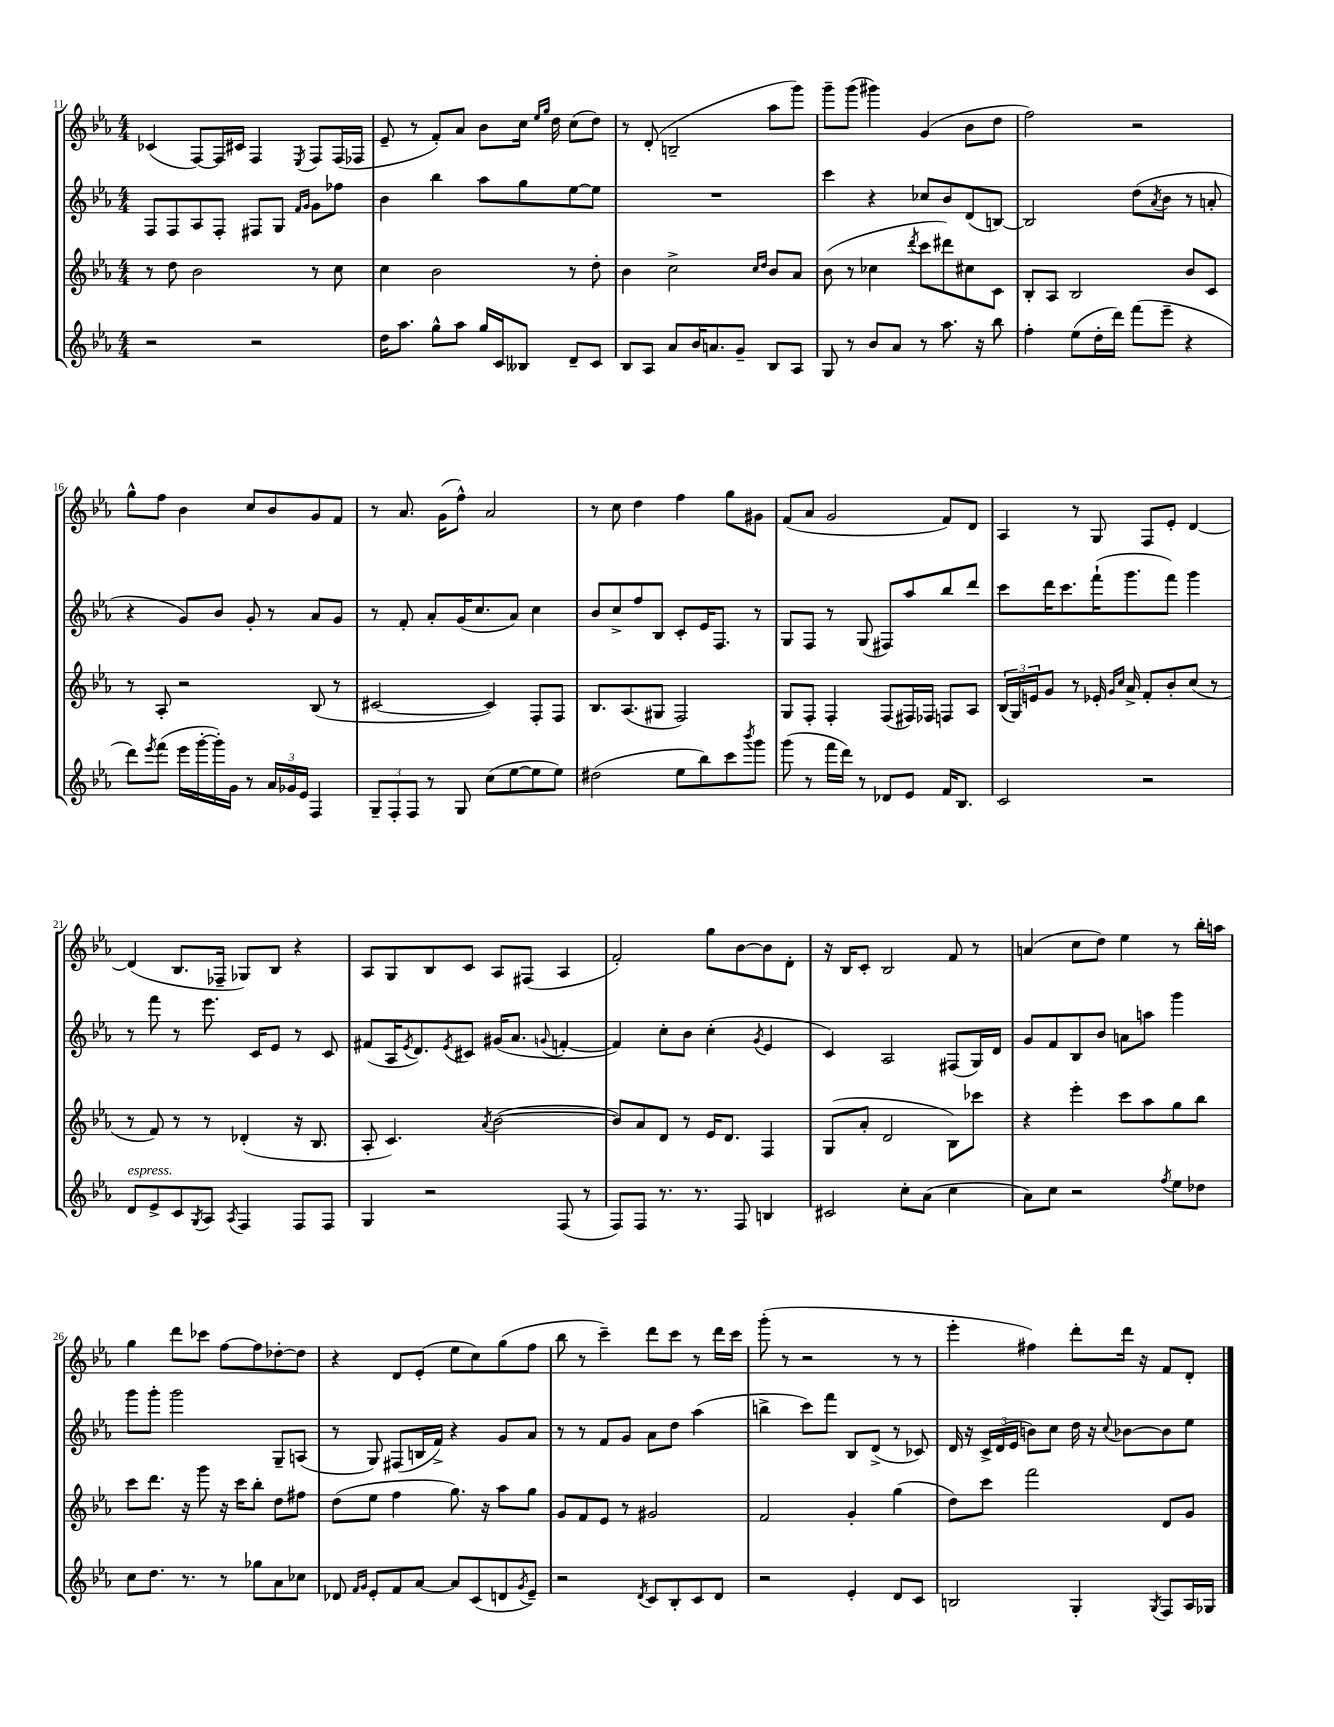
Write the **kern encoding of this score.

**kern	**kern	**kern	**kern
*part4	*part3	*part2	*part1
*staff4	*staff3	*staff2	*staff1
*clefG2	*clefG2	*clefG2	*clefG2
*k[b-e-a-]	*k[b-e-a-]	*k[b-e-a-]	*k[b-e-a-]
*M4/4	*M4/4	*M4/4	*M4/4
=11	=11	=11	=11
2r	8r	8F/L	(4c-X/
.	8dd\	8F/	.
.	2b-\	8A-/	[8F/L)
.	.	8F'/J	16F/L]
.	.	.	16c#X/JJ
2r	.	8F#X/L	4F/
.	.	8G/J	.
.	.	16qqf/LL	.
.	.	16qqg/JJ	8qE-/
.	8r	8g\L	8F/L
.	8cc\	8ff-X\J	(16F/L
.	.	.	16F-X/JJ
=12	=12	=12	=12
16dd\KL	4cc\	4b-\	8e-~/
8.aa-\J	.	.	.
.	.	.	8r
8gg^^\L	2b-\	4bb-\	8f'/L)
8aa-\J	.	.	8a-/J
16gg/LL	.	8aa-\L	8b-\L
16c/J	.	.	.
8B--X/J	.	8gg\	16cc\Jk
.	.	.	16qqee-/LL
.	.	.	16qqgg/JJ
.	.	.	16dd\
8d~/L	8r	[8ee-\	(8cc\L
8c/J	8dd'\	8ee-\J]	8dd\J)
=13	=13	=13	=13
8B-/L	4b-\	1r	8r
8A-/J	.	.	(8d'/
8a-/L	2cc^\	.	2Bn~/
16b-/K	.	.	.
8.an/	.	.	.
8g~/J	.	.	.
.	16qqcc/LL	.	.
.	16qqdd/JJ	.	.
8B-/L	8b-/L	.	8aa-\L
8A-/J	8a-/J	.	8ggg\J)
=14	=14	=14	=14
8G/	(8b-\	4ccc\	8ggg~\L
8r	8r	.	(8ggg\J
8b-/L	4cc-X\	4r	4ggg#X\)
8a-/J	.	.	.
.	8qddd/	.	.
8r	8ccc\L	8cc-X/L	(4g/
8.aa-\	8ddd#X\)	8b-/	.
.	8cc#X\	(8d/	8b-\L
16r	.	.	.
8bb-\	8c\J	[8Bn/J)	8dd\J
=15	=15	=15	=15
4ff'\	8B-'/L	2B/]	2ff\)
.	8A-/J	.	.
(8ee-\L	2B-/	.	.
16dd'\L	.	.	.
16ddd\JJ)	.	.	.
(8fff\L	.	(8dd\L	2r
.	.	8qa-/	.
8eee-~\J	.	8b-\J	.
4r	8b-/L	8r	.
.	8c/J	8an'/	.
!!LO:LB:g=z
=16	=16	=16	=16
8ddd\L)	8r	4r	8gg^^\L
8qeee-/	.	.	.
(8fff\J	8A-'/	.	8ff\J
16eee-\LL	2r	8g/L)	4b-\
[16ggg'\	.	.	.
16ggg'\])	.	8b-/J	.
16g\JJ	.	.	.
8r	.	8g'/	8cc/L
24a-/LL	.	8r	8b-/
24g-X/	.	.	.
24e-/JJ	.	.	.
4F/	(8B-/	8a-/L	8g/
.	8r	8g/J	8f/J
=17	=17	=17	=17
12G~/L	[2c#X/	8r	8r
12F'/	.	.	.
.	.	8f'/	8.a-/
12F/J	.	.	.
8r	.	8a-'/L	.
.	.	.	(16g\KL
8G/	.	(16g/K	8ff^^\J)
.	.	8.cc/	.
(8cc\L	4c#/])	.	2a-/
[8ee-\	.	8a-/J)	.
8ee-\]	8F'/L	4cc\	.
8ee-\J)	8F/J	.	.
=18	=18	=18	=18
(2dd#X\	8.B-/L	8b-/L	8r
.	.	8cc^/	8cc\
.	(8.A-/	.	.
.	.	8ff/	4dd\
.	8G#X/J	8B-/J	.
8ee-\L	2F/)	8c'/L	4ff\
8bb-\)	.	16e-/K	.
.	.	8.F/J	.
8ccc\	.	.	8gg\L
8qbbb-/	.	.	.
8ggg\J	.	8r	8g#X\J
=19	=19	=19	=19
(8ggg\	8G/L	8G/L	(8f/L
8r	8F'/J	8F/J	8a-/J
16fff\LL	4F'/	8r	2g/
16ddd\JJ)	.	.	.
8r	.	(8G/	.
8d-X/L	(8F/L	8F#X/L)	.
8e-/J	16F#X/L)	8aa-/	.
.	16F-X/JJ	.	.
16f/KL	8Fn/L	8bb-/	8f/L)
8.B-/J	.	.	.
.	8A-/J	8ddd/J	8d/J
=20	=20	=20	=20
2c/	(24B-/LL	8ccc\L	4A-/
.	24G/)	.	.
.	24en/J	.	.
.	8g/J	16ddd\K	.
.	.	8.ccc\	.
.	8r	.	8r
.	16e-X'/	(16fff`\K	8G/
.	16qqg/LL	.	.
.	16qqcc/JJ	.	.
.	16a-^/	8.ggg\	.
2r	8f'/L	.	8F/L
.	8b-'/	8fff\J)	8e-'/J
.	(8cc/J	4ggg\	[4d/
.	8r	.	.
!!LO:LB:g=z
=21	=21	=21	=21
!LO:TX:a:i:t=espress.	!	!	!
8d/L	8r	8r	(4d/]
8e-^/	8f/)	8fff\	.
8c/	8r	8r	8.B-/L
8qG/	.	.	.
8A-/J	8r	8.eee-\	.
.	.	.	16F-X~/Jk
8qA-/	.	.	.
4F/	(4d-X'/	.	8G-X/L)
.	.	16c/KL	.
.	.	8e-/J	8B-/J
8F/L	16r	8r	4r
.	8.B-/	.	.
8F/J	.	8c/	.
=22	=22	=22	=22
4G/	8A-'/	(8f#X/L	8A-/L
.	4.c/)	16A-/K	8G/
.	.	8qe-/	.
.	.	8.d/)	.
2r	.	.	8B-/
.	.	8qe-/	.
.	.	8c#X/J	8c/J
.	8qa-/	.	.
.	([2b-\	(16g#X/KL	8A-/L
.	.	8.a-/J	.
.	.	.	(8F#X/J
.	.	8qqgn/	.
(8F/	.	[4fn'/	4A-/
8r	.	.	.
=23	=23	=23	=23
8F/L)	8b-/L])	4f/])	2f'/)
8F/J	8a-/	.	.
8.r	8d/J	8cc'\L	.
.	8r	8b-\J	.
8.r	.	.	.
.	16e-/KL	(4cc'\	8gg\L
.	8.d/J	.	.
8F/	.	.	[8b-\
.	.	8qg/	.
4Bn/	4F/	4e-/	8b-\]
.	.	.	8d'\J
=24	=24	=24	=24
2c#X/	(8G/L	4c/)	16r
.	.	.	16B-/KL
.	8a-'/J	.	8c'/J
.	2d/	2A-/	2B-/
8cc'\L	.	.	.
(8a-\J	.	.	.
4cc\	8B-\L)	(8F#X/L	8f/
.	8ccc-X\J	16G/L)	8r
.	.	16d/JJ	.
=25	=25	=25	=25
8a-\L)	4r	8g/L	(4an/
8cc\J	.	8f/	.
2r	4eee-'\	8B-/	8cc\L
.	.	8b-/J	8dd\J)
.	8ccc\L	8an\L	4ee-\
.	8aa-\	8aan\J	.
8qff/	.	.	.
8ee-\L	8gg\	4ggg\	8r
8dd-X\J	8bb-\J	.	16bb-'\LL
.	.	.	16aan\JJ
!!LO:LB:g=z
=26	=26	=26	=26
8cc\L	8ccc\L	8ggg\L	4gg\
8.dd\J	8.ddd\J	8ggg'\J	.
.	.	2ggg\	8ddd\L
8.r	16r	.	.
.	8ggg\	.	8ccc-X\J
8r	16r	.	[8ff\L
.	16ccc\KL	.	.
8gg-X\L	8bb-'\J	.	8ff\]
8a-\	8dd\L	8G~/L	[8dd-X'\
8cc-X\J	8ff#X\J	(8An/J	8dd-\J]
=27	=27	=27	=27
8d-X/	(8dd\L	8r	4r
16qqf/LL	.	.	.
16qqg/JJ	.	.	.
8e-'/L	8ee-\J	8G/)	.
8f/	4ff\	(8F#X/L	8d/L
[8a-/J	.	16Bn/L	(8e-'/J
.	.	16f^/JJ)	.
8a-/L]	8.gg\)	4r	8ee-\L
(8c/	.	.	8cc\)
.	16r	.	.
8dn/	8aa-\L	8g/L	(8gg\
8qg/	.	.	.
8e-~/J)	8gg\J	8a-/J	8ff\J
=28	=28	=28	=28
2r	8g/L	8r	8bb-\
.	8f/	8r	8r
.	8e-/J	8f/L	4ccc~\)
.	8r	8g/J	.
8qd/	.	.	.
8c/L	2g#X/	8a-\L	8ddd\L
8B-'/	.	8dd\J	8ccc\J
8c/	.	(4aa-\	8r
8d/J	.	.	16ddd\LL
.	.	.	16ccc\JJ
=29	=29	=29	=29
2r	2f/	4bbn^\	(8ggg'\
.	.	.	8r
.	.	8ccc\L)	2r
.	.	8fff\J	.
4e-'/	4g'/	8B-/L	.
.	.	(8d^/J	.
8d/L	(4gg\	8r	8r
8c/J	.	8c-X/)	8r
=30	=30	=30	=30
2Bn/	8dd\L)	16d/	4eee-'\
.	.	16r	.
.	8ccc\J	24c^/LL	.
.	.	(24d/	.
.	.	24e-/JJ	.
.	2fff\	8bn\L)	4ff#X\)
.	.	8cc\J	.
4G'/	.	16dd\	8ddd'\L
.	.	16r	.
.	.	8qqcc/	.
.	.	[8b-X\L	16ddd\Jk
.	.	.	16r
8qG/	.	.	.
8F/L	8d/L	8b-\]	8f/L
16A-/L	8g/J	8ee-\J	8d'/J
16G-X/JJ	.	.	.
==	==	==	==
*-	*-	*-	*-
